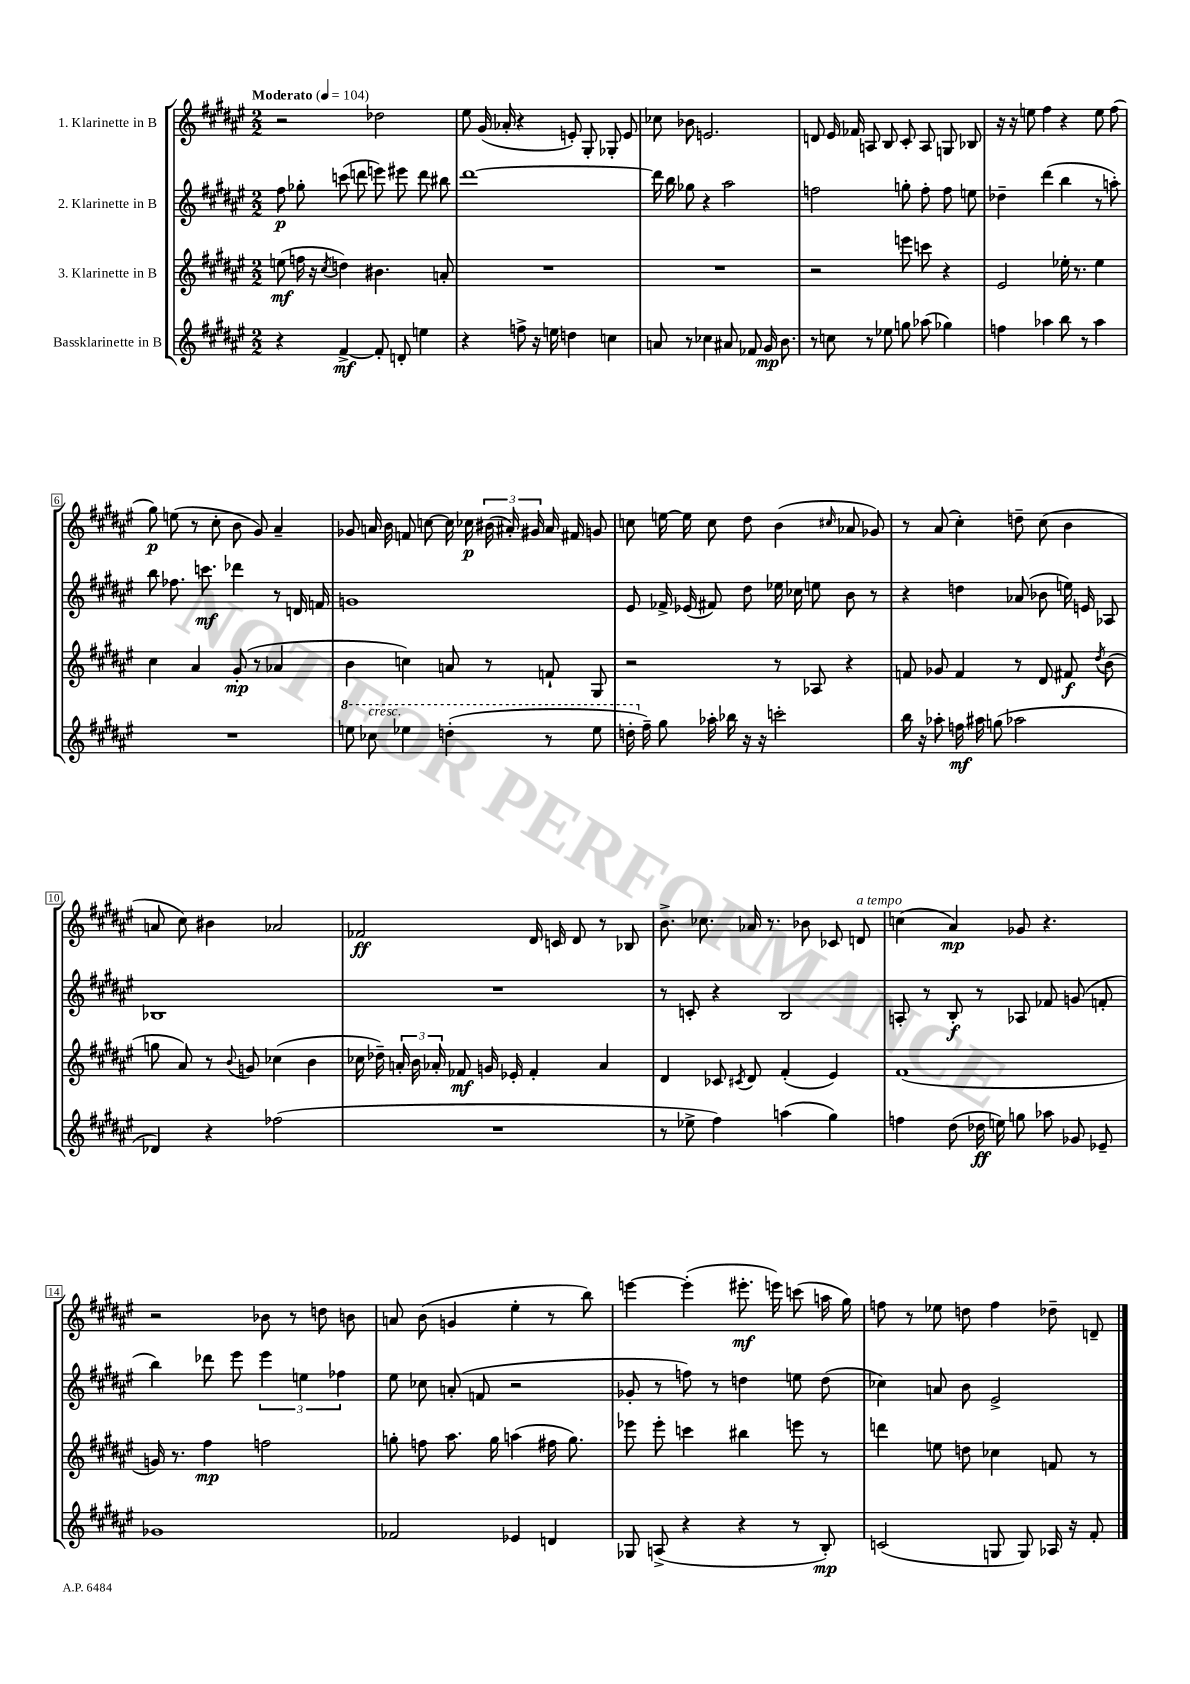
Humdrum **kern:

**kern	**kern	**kern	**kern
*staff4	*staff3	*staff2	*staff1
*clefG2	*clefG2	*clefG2	*clefG2
*k[f#c#g#d#a#e#]	*k[f#c#g#d#a#e#]	*k[f#c#g#d#a#e#]	*k[f#c#g#d#a#e#]
*M2/2	*M2/2	*M2/2	*M2/2
*MM104	*MM104	*MM104	*MM104
4r	(8ee	8ff#	2r
.	16ff	8gg-'	.
.	16r	.	.
.	8qcc#	.	.
[4f#^	4dd)	(8ccc	.
.	.	8ddd	.
8f#']	4.b#	8eee)	2dd-
8d'	.	8eee#	.
4ee	.	8ddd	.
.	8a'	8bb#	.
=	=	=	=
4r	1r	[1ddd#	8ee#
.	.	.	(16g#
.	.	.	16a-'
8ff^	.	.	4r
16r	.	.	.
16ee	.	.	.
4dd	.	.	8e')
.	.	.	8G#'
4cc	.	.	8G-'
.	.	.	8e
=	=	=	=
8a	1r	16ddd#]	8cc-
.	.	16bb	.
8r	.	8gg-	8b-
4cc-	.	4r	2.e
8a#	.	2aa#	.
8f-	.	.	.
16g#	.	.	.
8.b	.	.	.
=	=	=	=
8r	2r	2ff	8d
8cc	.	.	16e#
.	.	.	16f-
8r	.	.	8A
8ee-	.	.	8B
8gg	8eee	8gg'	8c#'
(8aa-	8ccc	8ff'	8A
4gg-)	4r	8ff	8G
.	.	8ee	8B-
=	=	=	=
4ff	2e#	4dd-~	16r
.	.	.	16r
.	.	.	8ee
4aa-	.	(4ddd#	4ff#
8bb	16ee-'	4bb	4r
.	8.r	.	.
8r	.	.	.
4aa-	4ee-	8r	8ee
.	.	8aa')	(8ff#
=	=	=	=
1r	4cc#	8bb	8gg#)
.	.	8.ff-	(8ee
.	4a#	.	8r
.	.	8.ccc	.
.	.	.	8cc#'
.	(8g#'	4ddd-	8b
.	8r	.	8g#)
.	4a-	8r	4a#~
.	.	16d	.
.	.	16f	.
=	=	=	=
8eee	4b	1g	8g-
8ccc-	.	.	16a
.	.	.	16b
4eee-	4cc)	.	8f
.	.	.	[8cc
(4ddd'	8a	.	16cc]
.	.	.	16cc-
.	8r	.	(24b#
.	.	.	24a#')
.	.	.	24g#
8r	8f`	.	16a#
.	.	.	16f#
8eee-	8G#	.	8g
=	=	=	=
16ddd'	2r	8e#	8cc
16ff#~)	.	.	.
8gg#	.	16f-^	[16ee
.	.	(16e-	16ee]
16aa-'	.	8f#)	8cc
16bb-	.	.	.
16r	.	8dd#	8dd#
16r	.	.	.
2ccc'	8r	16ee-	(4b
.	.	16cc-	.
.	8A-	8ee	.
.	.	.	16qqcc#
.	4r	8b	8a-
.	.	8r	8g-)
=	=	=	=
16bb	8f	4r	8r
16r	.	.	.
8aa-'	8g-	.	(8a#
16ff	4f	4dd	4cc#')
16aa#	.	.	.
(8gg	.	.	.
2aa-	8r	(8a-	8dd~
.	8d#	8b-	(8cc#
.	8f#	16ee)	4b
.	.	16e	.
.	8qdd#	.	.
.	(8b	8A-	.
=	=	=	=
4d-)	8gg	1B-	8a
.	8a#)	.	8cc#)
4r	8r	.	4b#
.	8qqb	.	.
.	8g	.	.
(2ff-	(4cc-	.	2a-
.	4b	.	.
=	=	=	=
1r	16cc-	1r	2f-
.	16dd-~)	.	.
.	24a'	.	.
.	24b	.	.
.	24a-'	.	.
.	8f-	.	.
.	16g	.	.
.	16e-'	.	.
.	4f-'	.	16d#
.	.	.	16c
.	.	.	8d#
.	4a-	.	8r
.	.	.	8B-
=	=	=	=
8r	4d#	8r	8.b^
8ee-^	.	8c'	.
.	.	.	8.cc-
4ff#)	8c-	4r	.
.	8qc#	.	.
.	8d#	.	16a-
.	.	.	8.r
(4aa	(4f#'	2B	.
.	.	.	8b-
4gg#)	4e#)	.	8c-
.	.	.	8d
=	=	=	=
4ff	(1f#	8A'	(4cc
.	.	8r	.
(8dd#	.	8B'	4a#)
16dd-	.	8r	.
16ee)	.	.	.
8gg	.	8A-	8g-
8aa-	.	8f-	4.r
8g-	.	(8g	.
8e-~	.	8f'	.
=	=	=	=
1g-	16g)	4bb)	2r
.	8.r	.	.
.	4ff#	8ddd-	.
.	.	8eee#	.
.	2ff	6eee#	8b-
.	.	.	8r
.	.	6ee	.
.	.	.	8dd
.	.	6ff-	.
.	.	.	8b
=	=	=	=
2f-	8gg'	8ee#	8a
.	8ff	8cc-	(8b
.	8.aa#	(8a'	4g
.	.	8f	.
.	16gg	.	.
4e-	(4aa	2r	4ee#'
4d	16ff#	.	8r
.	8.gg)	.	.
.	.	.	8bb)
=	=	=	=
8G-	8eee-	8g-'	[4eee
(8A^	8eee-'	8r	.
4r	4ccc	8ff)	(4eee']
.	.	8r	.
4r	4bb#	4dd	8.eee#'
.	.	.	16eee)
8r	8eee	8ee	(8ccc
8B')	8r	(8dd	16aa
.	.	.	16gg#)
=	=	=	=
(2c	4ddd	4cc-)	8ff
.	.	.	8r
.	8ee	8a	8ee-
.	8dd	8b	8dd
8G	4cc-	2e#^	4ff
8G)	.	.	.
16A-	8f	.	8dd-~
16r	.	.	.
8f#'	8r	.	8d~
==	==	==	==
*-	*-	*-	*-
